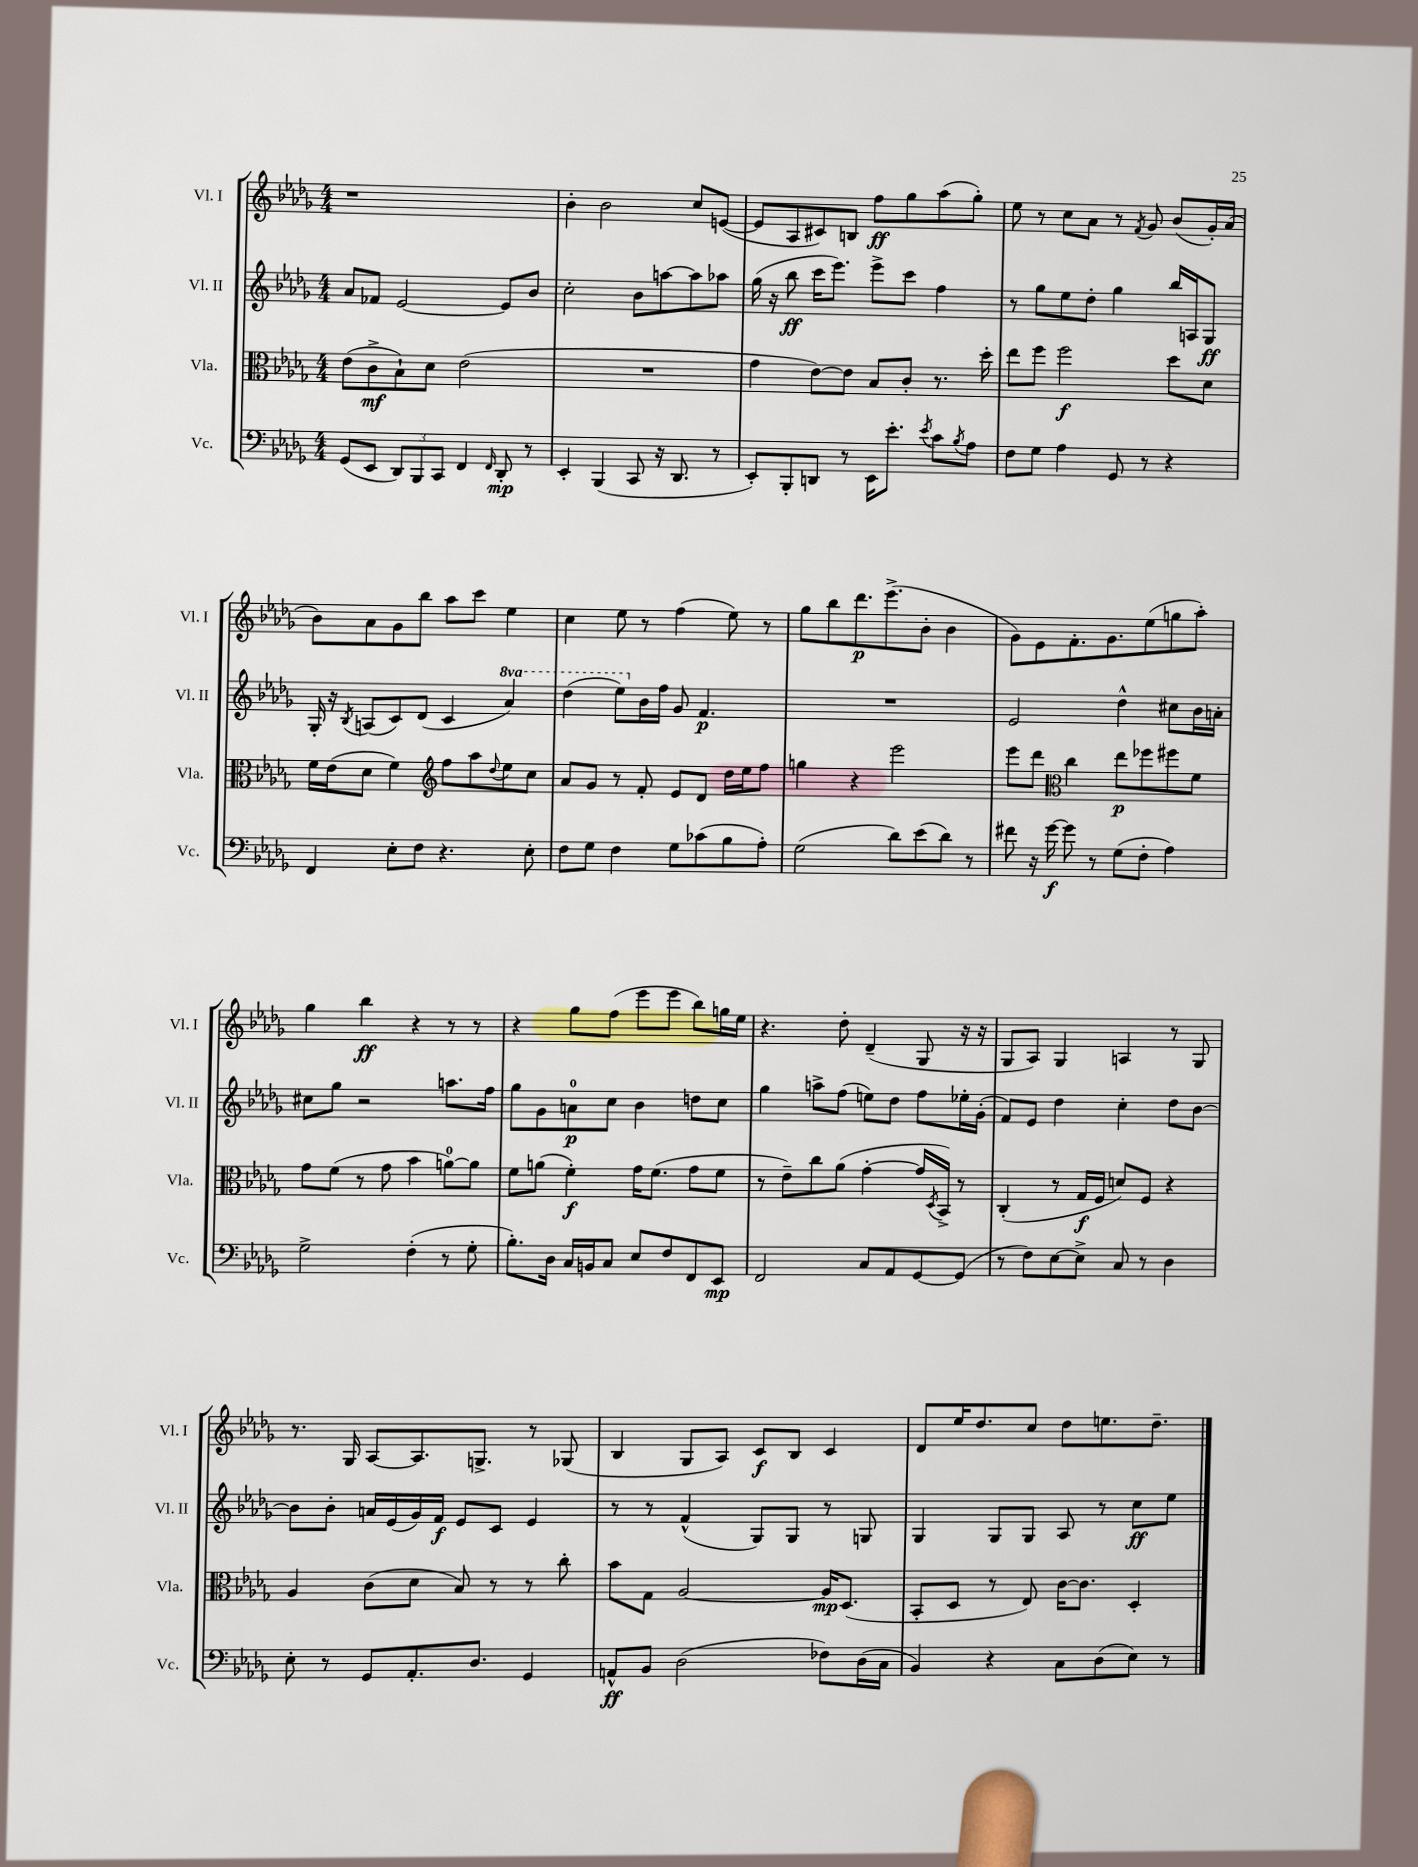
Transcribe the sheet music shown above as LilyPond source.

<<
\new StaffGroup <<
\new Staff = "s0" \with { instrumentName = "Vl. I" shortInstrumentName = "Vl. I" } {
    \clef treble \key des \major \numericTimeSignature \time 4/4
    r1 |
    bes'4-. bes'2 c''8 e'8~( |
    e'8 aes8 cis'8) b8 f''8\ff ges''8 aes''8( ges''8-.) |
    ees''8 r8 c''8 aes'8 r8 \acciaccatura { f'8 } ges'8 bes'8( ges'16-.) aes'16( |
    bes'8) aes'8 ges'8 bes''8 aes''8 c'''8 ees''4 |
    c''4 ees''8 r8 f''4( ees''8) r8 |
    ges''8 bes''8 des'''8.\p ees'''8.->( bes'8-. bes'4 |
    ges'8) ees'8 f'8.-. ges'8. ees''8( g''8 aes''8-.) |
    ges''4 bes''4\ff r4 r8 r8 |
    r4 ges''8 f''8( ees'''8 ees'''8 bes''8) g''16 ees''16 |
    r4. des''8-. des'4--( ges8 r16 r16 |
    ges8 aes8) ges4 a4 r8 ges8 |
    r8. ges16 aes8~ aes8. g8.-> r8 ges8( |
    bes4 ges8 aes8) c'8\f bes8 c'4 |
    des'8 ees''16 des''8. c''8 des''8 e''8. des''8.-- \bar "|." |
}
\new Staff = "s1" \with { instrumentName = "Vl. II" shortInstrumentName = "Vl. II" } {
    \clef treble \key des \major \numericTimeSignature \time 4/4 \set Staff.ottavationMarkups = #ottavation-simple-ordinals
    aes'8 fes'8 ees'2~ ees'8 bes'8 |
    c''2-. bes'8 a''8~ a''8 aes''8 |
    ges''16( r16 bes''8\ff c'''16 ees'''8.) ees'''8-> c'''8 f''4 |
    r8 ges''8 ees''8 des''8-. ges''4 bes''16 a16 ges8\ff |
    ges16-. r16 \acciaccatura { bes8 } a8( c'8) des'8( c'4 \ottava #1 aes''4) |
    des'''4( ees'''8) \ottava #0 bes'16 f''16 ges'8 f'4.\p |
    R1 |
    ees'2 des''4-^ cis''8 bes'16 a'16-. |
    cis''8 ges''8 r2 a''8. f''16 |
    ges''8 ges'8 a'8-0\p c''8 bes'4 d''8 c''8 |
    ges''4 a''8-> f''8( e''8) des''8 f''8 ees''16-. ges'16-.( |
    f'8) ees'8 des''4 c''4-. des''8 bes'8~ |
    bes'8 bes'8-. a'16 ees'16( ges'16) f'16\f ees'8 c'8 ees'4 |
    r8 r8 f'4-^( ges8) ges8 r8 g8 |
    ges4 ges8 ges8 aes8 r8 c''8\ff ees''8 \bar "|." |
}
\new Staff = "s2" \with { instrumentName = "Vla." shortInstrumentName = "Vla." } {
    \clef alto \key des \major \numericTimeSignature \time 4/4
    ees'8( c'8->\mf bes8-!) des'8 ees'2( |
    R1 |
    ges'4 ees'8~) ees'8 bes8 c'8-. r8. des''16-. |
    ees''8 f''8 f''2\f des''8 des'8 |
    f'16 ees'16( des'8 f'4) \clef treble f''8 aes''8 \appoggiatura { des''8 } ees''8 c''8 |
    aes'8 ges'8 r8 f'8-. ees'8 des'8 des''16 ees''16 f''8 |
    g''4 r4 ees'''2 |
    ees'''8 des'''8 \clef alto c''4 ees''8\p fes''8 fis''8 f'8 |
    ges'8 f'8( r8 ges'8 bes'4 a'8-0~) a'8 |
    f'8 a'8( f'4-.\f) ges'16 f'8.( ges'8 f'8 |
    r8 ees'8--) c''8 aes'8( ges'4~-. ges'16 \acciaccatura { des8 } bes,16->) r8 |
    c4-.( r8 ges16\f f16 d'8) f8 r4 |
    aes4 c'8( des'8 bes8) r8 r8 c''8-. |
    bes'8 ges8 aes2~ aes16\mp des8.( |
    bes,8-. des8 r8 ees8) c'16~ c'8. des4-. \bar "|." |
}
\new Staff = "s3" \with { instrumentName = "Vc." shortInstrumentName = "Vc." } {
    \clef bass \key des \major \numericTimeSignature \time 4/4
    ges,8( ees,8 \tuplet 3/2 { des,8) bes,,8 c,8 } f,4 \grace { f,16 } des,8-.\mp r8 |
    ees,4-. bes,,4( c,8 r16 des,8. r8 |
    ees,8-.) bes,,8-. d,8 r8 ees,16 ees'8.-. \acciaccatura { ees'8 } c'8 \acciaccatura { bes8 } aes8 |
    f8 ges8 aes4 ges,8 r8 r4 |
    f,4 ees8-. f8 r4. ees8-. |
    f8 ges8 f4 ges8 ces'8( bes8 aes8-.) |
    ges2( des'8) ees'8( des'8) r8 |
    fis'8 r16 ges'16~\f ges'8 r8 ges8( f8-. aes4) |
    ges2-> f4-.( r8 ges8-. |
    bes8.-.) des16 c16 b,16 c8 ees8 f8 f,8 ees,8\mp |
    f,2 c8 aes,8 ges,8~ ges,8( |
    r8 f8) ees8~ ees8-> c8 r8 des4 |
    ees8-. r8 ges,8 aes,8.-. des8. ges,4 |
    a,8-^\ff bes,8 des2( fes8) des16( c16 |
    bes,4) r4 c8 des8( ees8) r8 \bar "|." |
}
>>
>>
\layout { \context { \Score \remove "Bar_number_engraver" } }
